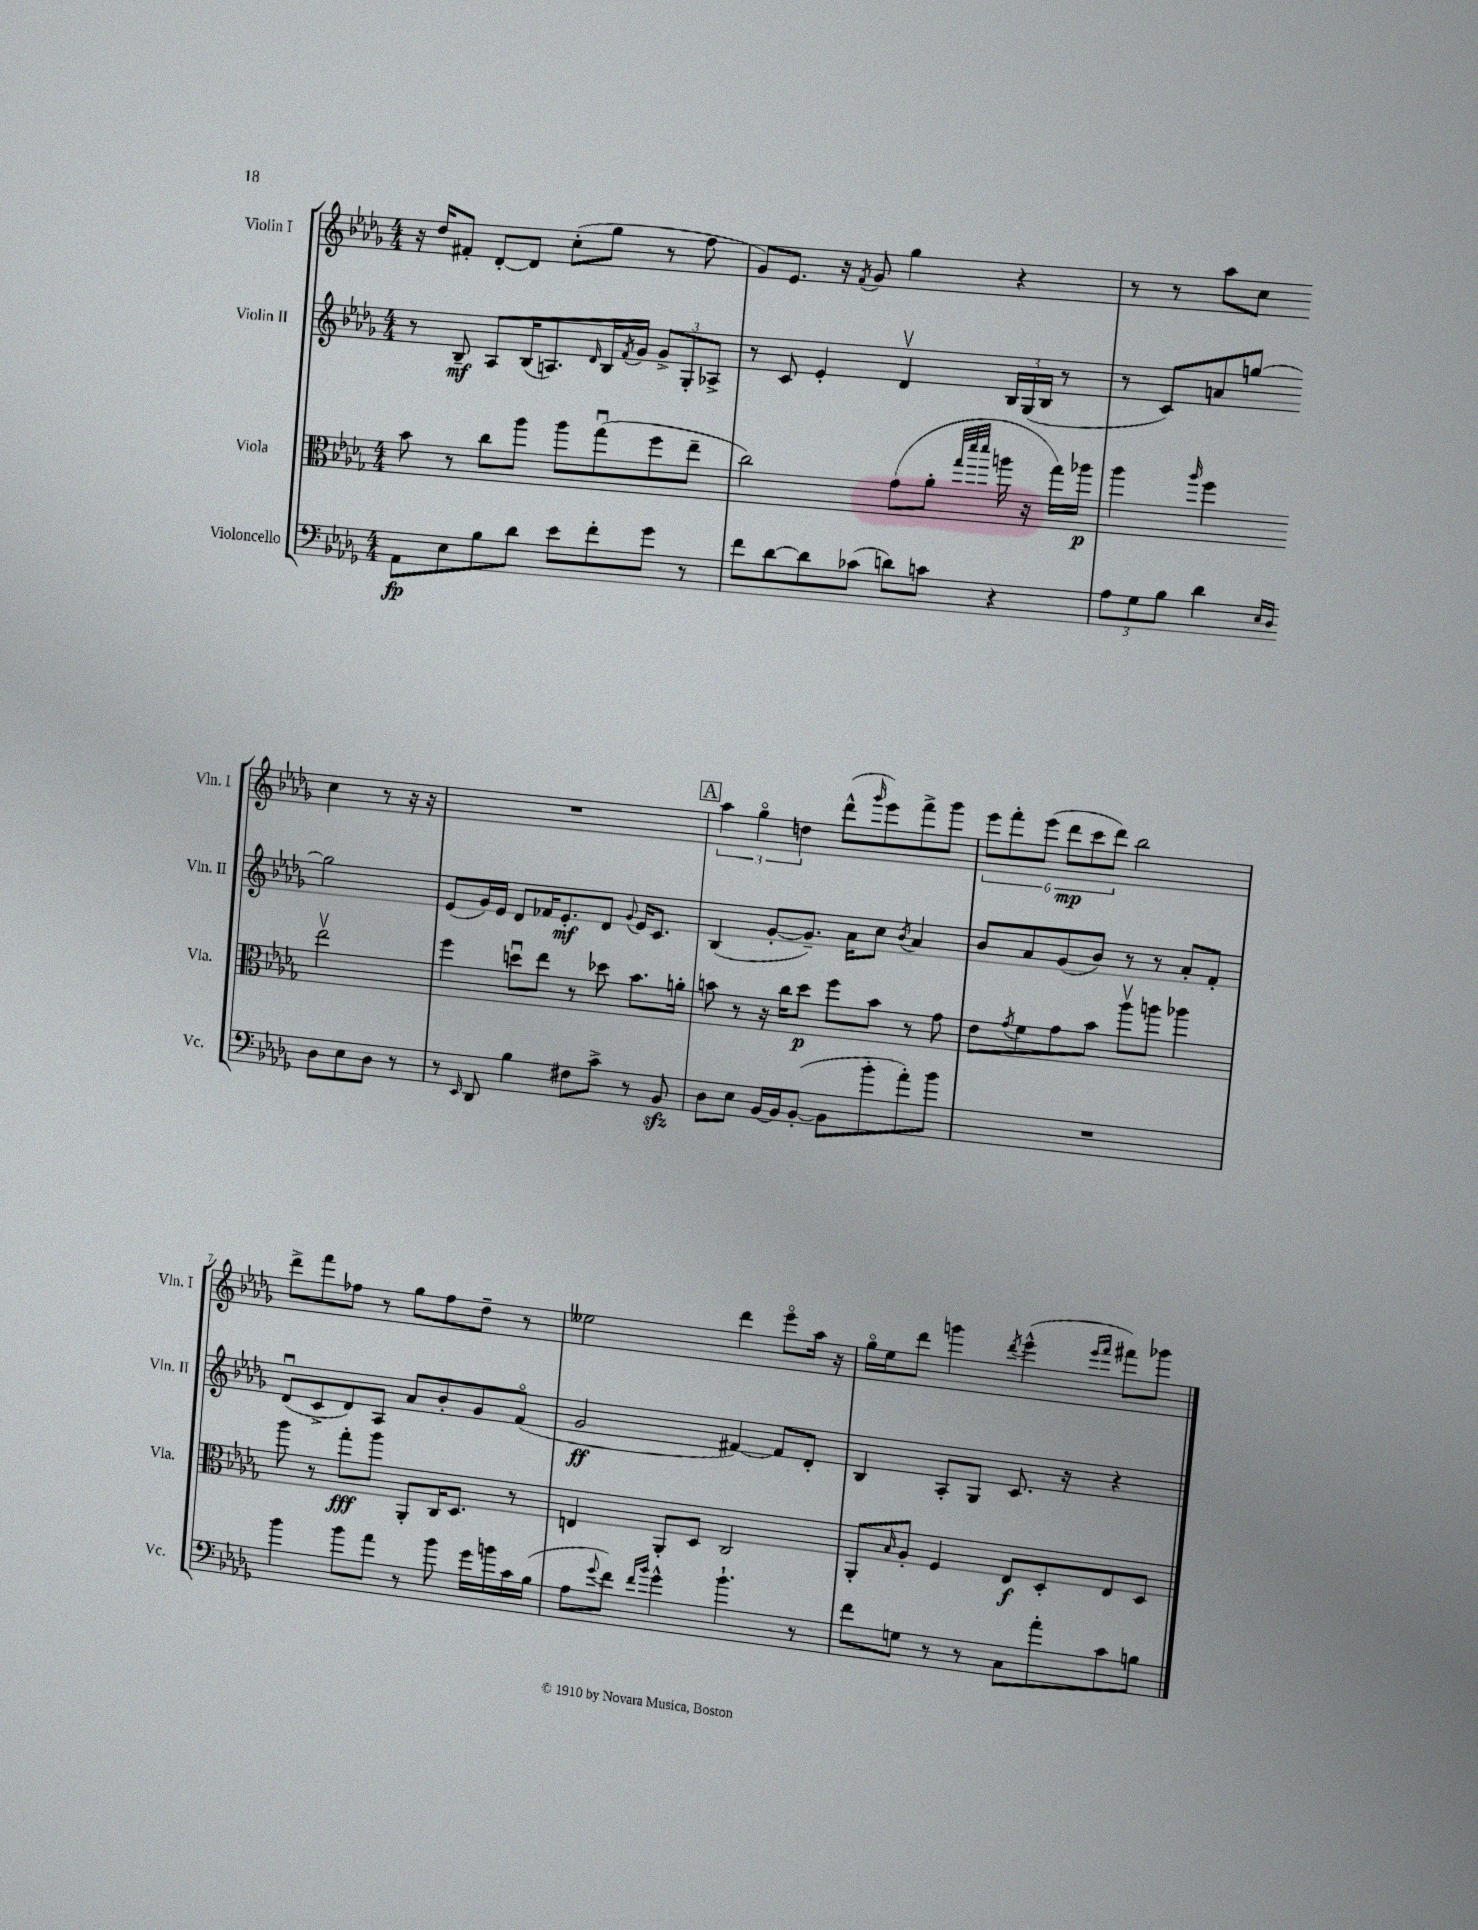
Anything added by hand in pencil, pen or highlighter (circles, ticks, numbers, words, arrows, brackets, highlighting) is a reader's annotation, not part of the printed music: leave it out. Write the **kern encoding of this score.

**kern	**dynam	**kern	**dynam	**kern	**dynam	**kern	**dynam
*part4	*part4	*part3	*part3	*part2	*part2	*part1	*part1
*staff4	*staff4	*staff3	*staff3	*staff2	*staff2	*staff1	*staff1
*I"Violoncello	*	*I"Viola	*	*I"Violin II	*	*I"Violin I	*
*I'Vc.	*	*I'Vla.	*	*I'Vln. II	*	*I'Vln. I	*
*clefF4	*	*clefC3	*	*clefG2	*	*clefG2	*
*k[b-e-a-d-g-]	*	*k[b-e-a-d-g-]	*	*k[b-e-a-d-g-]	*	*k[b-e-a-d-g-]	*
*M4/4	*	*M4/4	*	*M4/4	*	*M4/4	*
=1	=1	=1	=1	=1	=1	=1	=1
8AA-\L	fp	8b-\	.	8r	.	16r	.
.	.	.	.	.	.	16dd-/KL	.
8E-\	.	8r	.	8B-~/	mf	8f#X'/J	.
8B-\	.	8cc\L	.	8A-/L	.	[8d-'/L	.
8d-\J	.	8aa-\J	.	(16B-/K	.	8d-/J]	.
.	.	.	.	8.An/)	.	.	.
8e-\L	.	8aa-\L	.	.	.	(8cc'\L	.
.	.	.	.	16qqd-/	.	.	.
8f'\	.	(8gg-u\	.	16B-/L	.	8gg-\J	.
.	.	.	.	8qf/	.	.	.
.	.	.	.	16g-/JJ	.	.	.
8g-\J	.	8ff\	.	12g-^/L	.	8r	.
.	.	.	.	12G-'/	.	.	.
8r	.	8ee-~\J	.	.	.	8ff\	.
.	.	.	.	12A-X^/J	.	.	.
=2	=2	=2	=2	=2	=2	=2	=2
8f\L	.	2cc\)	.	8r	.	8g-/L)	.
[8d-\	.	.	.	8c/	.	8.e-/J	.
8d-\]	.	.	.	4e-'/	.	.	.
.	.	.	.	.	.	16r	.
.	.	.	.	.	.	8qf/	.
(8c-X\J	.	.	.	.	.	8g-/	.
8dn\L)	.	(8g-\L	.	4d-v/	.	4gg-\	.
8cn\J	.	8a-'\J	.	.	.	.	.
.	.	32qqgg-/LLL	.	.	.	.	.
.	.	32qqddd-/	.	.	.	.	.
.	.	32qqddd-/JJJ	.	.	.	.	.
4r	.	16aan\	.	24B-/LL	.	4r	.
.	.	.	.	(24G-/	.	.	.
.	.	16r	.	.	.	.	.
.	.	.	.	24B-/JJ	.	.	.
.	.	16gg-\LL)	.	8r	.	.	.
.	.	16aa-X\JJ	p	.	.	.	.
=3	=3	=3	=3	=3	=3	=3	=3
12A-\L	.	4aa-\	.	8r	.	8r	.
12G-\	.	.	.	.	.	.	.
.	.	.	.	8c/L)	.	8r	.
12B-\J	.	.	.	.	.	.	.
.	.	16qqaa-/	.	.	.	.	.
4d-\	.	4ff\	.	8an/	.	8aa-\L	.
.	.	.	.	[8ggn/J	.	8cc\J	.
16qqE-/LL	.	.	.	.	.	.	.
16qqD-/JJ	.	.	.	.	.	.	.
8D-\L	.	2ee-v\	.	2gg\]	.	4cc\	.
8E-\	.	.	.	.	.	.	.
8D-\J	.	.	.	.	.	8r	.
8r	.	.	.	.	.	16r	.
.	.	.	.	.	.	16r	.
!!LO:LB:g=z
=4	=4	=4	=4	=4	=4	=4	=4
8r	.	4ff\	.	(8e-/L	.	1r	.
16qqEE-/	.	.	.	.	.	.	.
8DD-/	.	.	.	16g-/L)	.	.	.
.	.	.	.	16e-/JJ	.	.	.
4B-\	.	8ddnu\L	.	8d-/L	.	.	.
.	.	8ee-\J	.	16f-X/K	.	.	.
.	.	.	.	8.e-'/	mf	.	.
8F#X\L	.	8r	.	.	.	.	.
8c^\J	.	8dd-X\	.	8d-/J	.	.	.
.	.	.	.	8qqg-/	.	.	.
8r	.	8.b-\L	.	16e-/KL	.	.	.
.	.	.	.	8.c/J	.	.	.
8BB-zz/	.	.	.	.	.	.	.
.	.	16an'\Jk	.	.	.	.	.
!!LO:REH:place=s1:t=A
=5	=5	=5	=5	=5	=5	=5	=5
8D-\L	.	8bn\	.	(4B-/	.	6aa-\	.
8E-\J	.	8r	.	.	.	.	.
.	.	.	.	.	.	6gg-\	.
[16BB-/LL	.	16r	.	[8g-'/L	.	.	.
16BB-/J]	.	16cc\KL	.	.	.	.	.
.	.	.	.	.	.	6ddn\	.
([8BB-'/J	.	8dd-\J	p	8.g-~/J])	.	.	.
8BB-\L]	.	8ff\L	.	.	.	(8ddd-^^\L	.
.	.	.	.	16a-\KL	.	.	.
.	.	.	.	.	.	16qqggg-/	.
8b-'\	.	8b\J	.	8cc\J	.	8eee-\)	.
.	.	.	.	8qb-/	.	.	.
8a-'\)	.	8r	.	4a-/	.	8fff^\	.
8b-\J	.	8g-\	.	.	.	8ggg-\J	.
=6	=6	=6	=6	=6	=6	=6	=6
1r	.	8e-\L	.	8b-/L	.	12eee-\L	.
.	.	.	.	.	.	12fff'\	.
.	.	8qg-/	.	.	.	.	.
.	.	8f\	.	8a-/	.	.	.
.	.	.	.	.	.	(12eee-\J	.
.	.	8g-\	.	(8g-/	.	12ddd-\L	mp
.	.	.	.	.	.	12ccc\	.
.	.	8b-\J	.	8b-/J)	.	.	.
.	.	.	.	.	.	12ddd-\J)	.
.	.	8aa-v\L	.	8r	.	2bb-\	.
.	.	8aan\J	.	8r	.	.	.
.	.	4aa-X\	.	8a-'/L	.	.	.
.	.	.	.	8f'/J	.	.	.
!!LO:LB:g=z
=7	=7	=7	=7	=7	=7	=7	=7
4b-\	.	8aa-\	.	(8d-u/L	.	8ddd-^\L	.
.	.	8r	.	8c^/	.	8fff\	.
8b-\L	.	8gg-'\L	fff	8d-/)	.	8ff-X\J	.
8a-\J	.	8aa-\J	.	8A-/J	.	8r	.
8r	.	8AA-'/L	.	8a-/L	.	8gg-\L	.
8b-\	.	16C/K	.	8b-'/	.	8ff-\	.
.	.	8.D-/J	.	.	.	.	.
16g-\LL	.	.	.	8g-/	.	8dd-~\J	.
16bn\	.	.	.	.	.	.	.
16c\	.	8r	.	(8f/J	.	8r	.
(16B-\JJ	.	.	.	.	.	.	.
=8	=8	=8	=8	=8	=8	=8	=8
8A-\L	.	4En/	.	2g-/	ff	2ee--X\	.
8qqg-/	.	.	.	.	.	.	.
8f\J)	.	.	.	.	.	.	.
16qqf/LL	.	.	.	.	.	.	.
16qqb-/JJ	.	.	.	.	.	.	.
4g-^^\	.	8AA-'/L	.	.	.	.	.
.	.	8D-/J	.	.	.	.	.
4.b-`\	.	2C/	.	[4f#X/)	.	4ddd-\	.
.	.	.	.	8f#/L]	.	8eee-\L	.
8r	.	.	.	8d-'/J	.	16aa-\Jk	.
.	.	.	.	.	.	16r	.
=9	=9	=9	=9	=9	=9	=9	=9
8f\L	.	8AA-'/L	.	4B-/	.	16gg-\LL	.
.	.	.	.	.	.	16ee-\J	.
.	.	16qqB-/	.	.	.	.	.
8Gn\J	.	8A-'/J	.	.	.	8ddd-\J	.
8r	.	4F/	.	8A-'/L	.	4gggn\	.
8r	.	.	.	8G-/J	.	.	.
.	.	.	.	.	.	8qddd-/	.
8C\L	.	8E-/L	f	8.c/	.	(4eee-^^\	.
8a-'\	.	8D-'/	.	.	.	.	.
.	.	.	.	16r	.	.	.
.	.	.	.	.	.	16qqeee-/LL	.
.	.	.	.	.	.	16qqfff/JJ	.
8c\	.	8E-/	.	4r	.	8fff#X\L)	.
8Bn\J	.	8D-/J	.	.	.	8ggg-X\J	.
==	==	==	==	==	==	==	==
*-	*-	*-	*-	*-	*-	*-	*-
